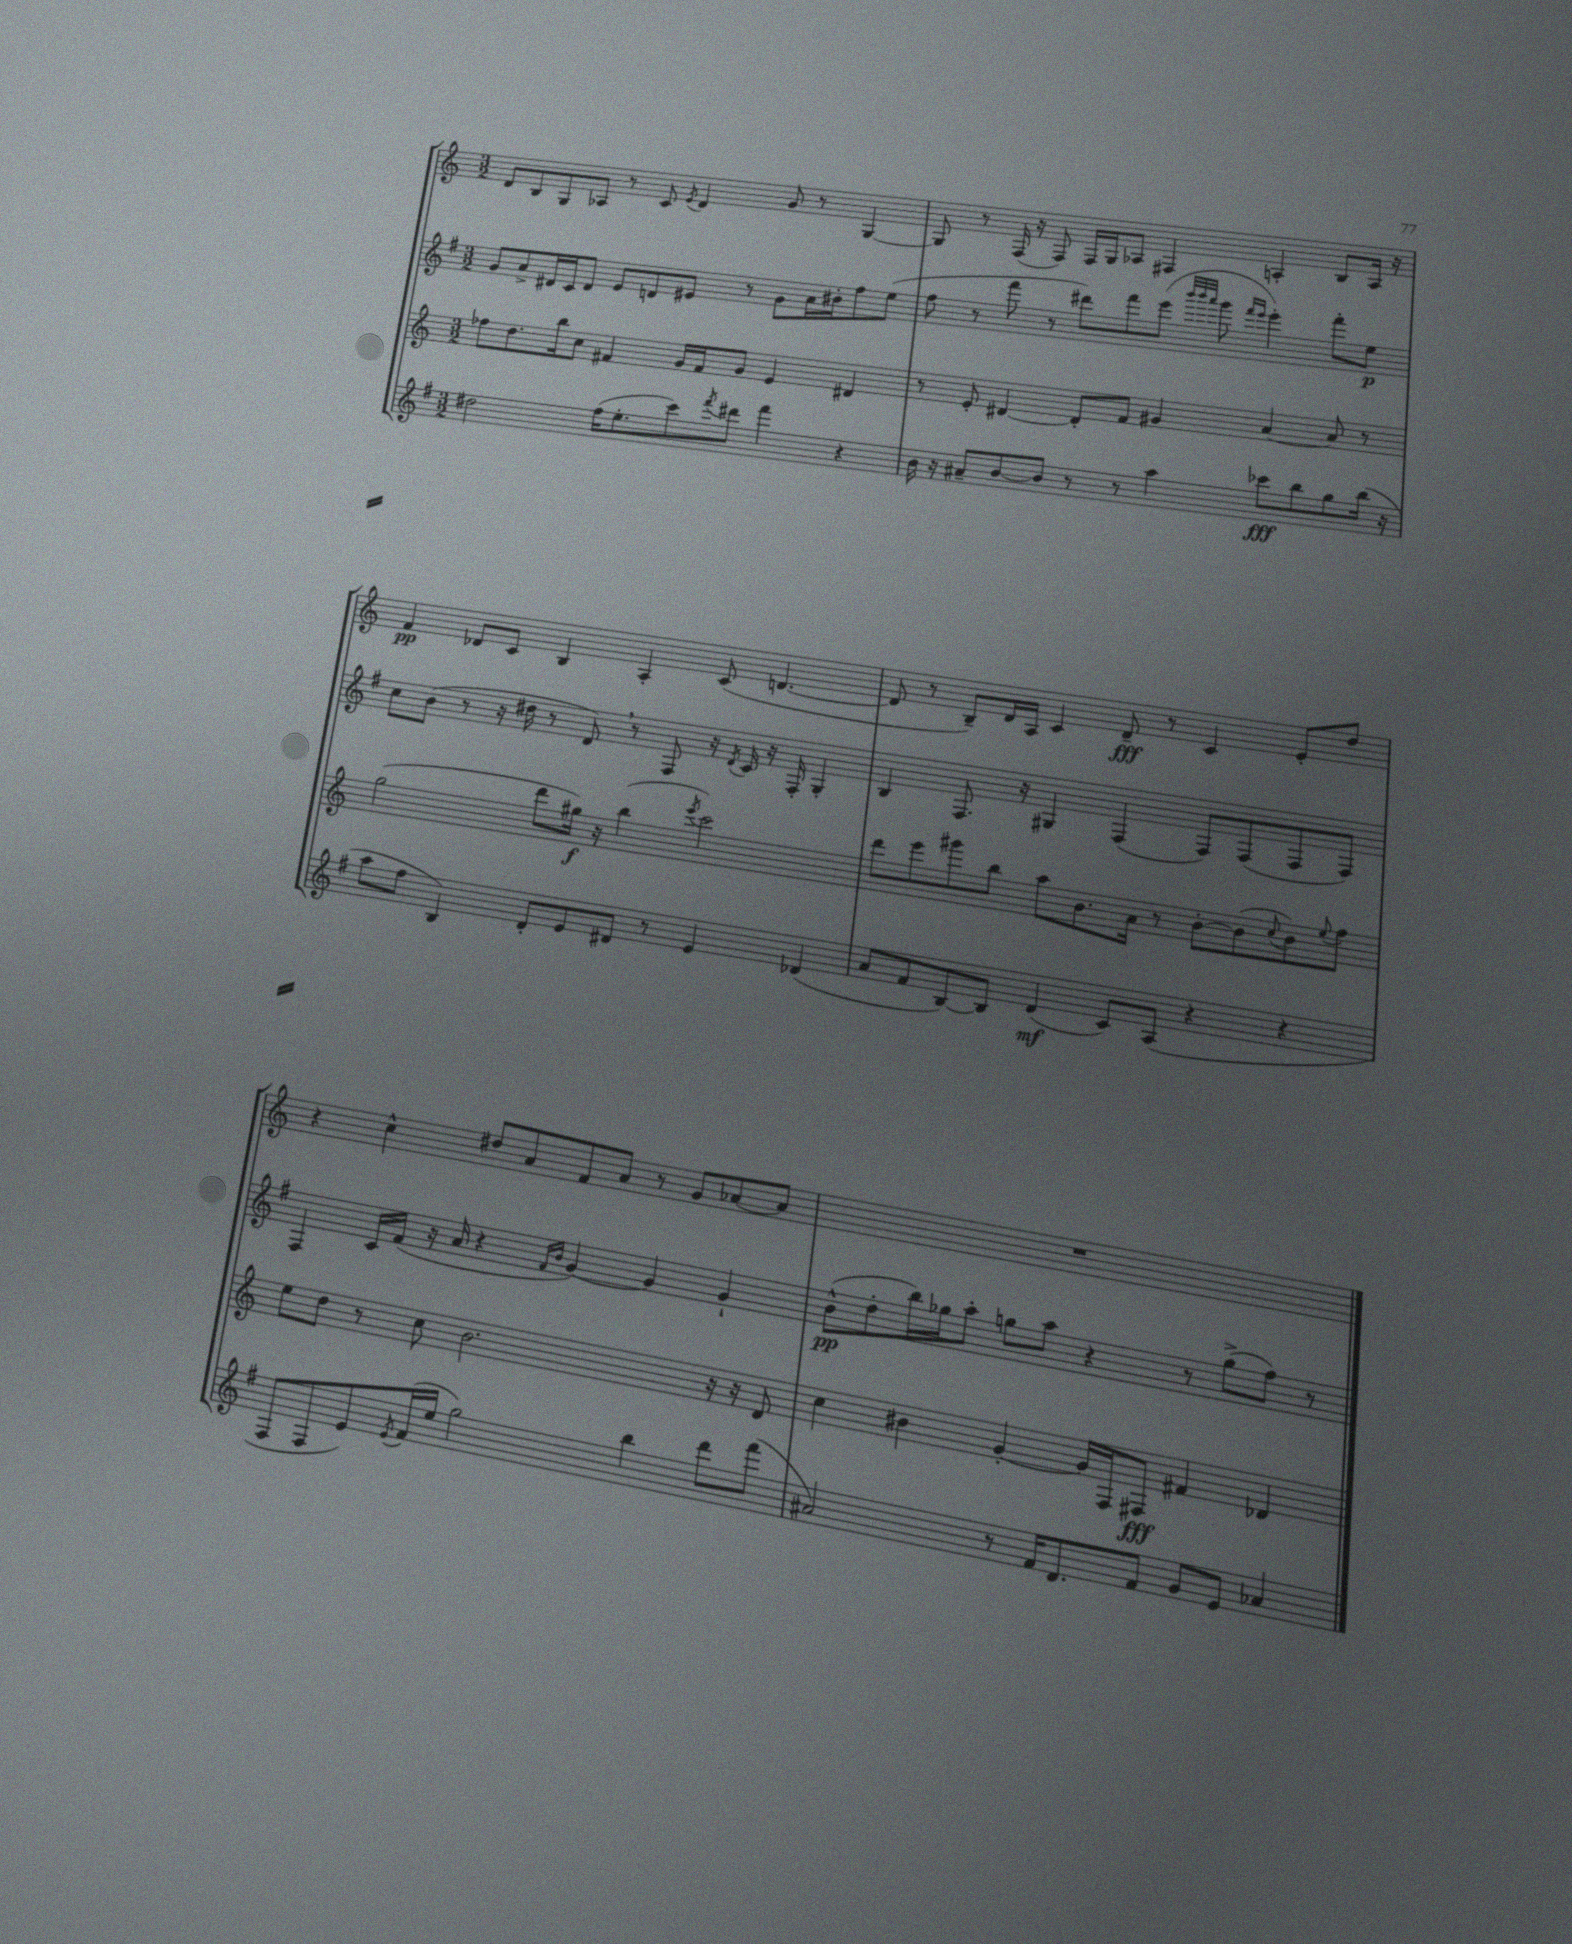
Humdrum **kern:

**kern	**kern	**kern	**kern
*staff4	*staff3	*staff2	*staff1
*clefG2	*clefG2	*clefG2	*clefG2
*k[f#]	*k[]	*k[f#]	*k[]
*M3/2	*M3/2	*M3/2	*M3/2
2dd#	8ff-	8g	8d
.	8.dd	8a^	8B
.	.	16d#	8G
.	16bb	16c	.
.	8cc	8d#	8A-
(16ff#	4f#	8e	8r
8.ee'	.	.	.
.	.	8d	8c
.	.	.	8qe
8ccc)	16g	8e#	4d
.	16f#	.	.
8qfff#	.	.	.
8ddd#	8g	8r	.
4fff#	4e	8g	8g
.	.	16a	8r
.	.	16b#'	.
4r	4d#	8ff#	[4G
.	.	(8ee	.
=	=	=	=
16b	8r	8ff#	8G]
16r	.	.	.
8a#~	8e'	8r	8r
[8b	[4d#	8fff#	(16F
.	.	.	16r
8b]	.	8r	8F)
8r	8d#']	8ddd#)	16F
.	.	.	16G
8r	8f	8fff#	8A-
4aa	4g#	(8eee	4F#
.	.	32qqbbb	.
.	.	32qqbbb	.
.	.	32qqaaa	.
.	.	8ggg	.
.	.	16qqfff#	.
.	.	16qqeee	.
8ccc-	[4a	4eee')	4A'
8bb	.	.	.
8gg	8a]	8fff#'	8B
(16bb	8r	8ee	16A
16r	.	.	16r
=	=	=	=
8aa	(2gg	8cc	4f
8ff#	.	(8b	.
4B)	.	8r	8d-
.	.	16r	8c
.	.	16dd#	.
8d'	8ddd	8r	4B
8e	16gg#)	8d)	.
.	16r	.	.
8d#	(4bb	8r	4A'
8r	.	8F#	.
.	8qeee	.	.
4e	2ccc)	16r	(8c
.	.	8qd	.
.	.	16c	.
.	.	16r	[4.d
.	.	16F#'	.
(4d-	.	4G'	.
=	=	=	=
8a	8ddd	4B	8d]
8f#	8eee	.	8r
[8B)	8ggg#	8.F#	8B~)
8B]	8bb	.	16d
.	.	16r	16A
(4d	8aa	4G#	4c
.	8.b	.	.
8c)	.	(4F#	8d~
.	16a	.	.
(8A	8r	.	8r
4r	[8b'	8F#)	4c
.	(8b]	(8F#	.
.	8qqcc	.	.
4r	8b)	8F#	8e'
.	8qqee	.	.
.	8ff	8F#)	8dd
=	=	=	=
8F#	8ee	4F#	4r
8F#	8dd	.	.
8e)	8r	16c	4cc^^
.	.	(16f#	.
8qe	.	.	.
(16f#	8cc	16r	.
16ee	.	16a	.
2gg)	2.b	4r	8dd#
.	.	.	8a
.	.	16qqf#	.
.	.	16qqb	.
.	.	[4g)	8f
.	.	.	8a
4bb	.	4g]	8r
.	.	.	8g
8ddd	16r	4g`	[8a-
.	16r	.	.
(8fff#	8d	.	8a-]
=	=	=	=
2a#)	4cc	(8b^^	1.r
.	.	8dd'	.
.	4b#	16bb)	.
.	.	16gg-	.
.	.	8aa'	.
8r	[4g'	8gg	.
16f#	.	8aa	.
8.d	.	.	.
.	16g]	4r	.
.	16F	.	.
8f#	8F#	.	.
8g	4f#	8r	.
8e	.	(8gg^	.
4a-	4d-	8ff#)	.
.	.	8r	.
==	==	==	==
*-	*-	*-	*-
